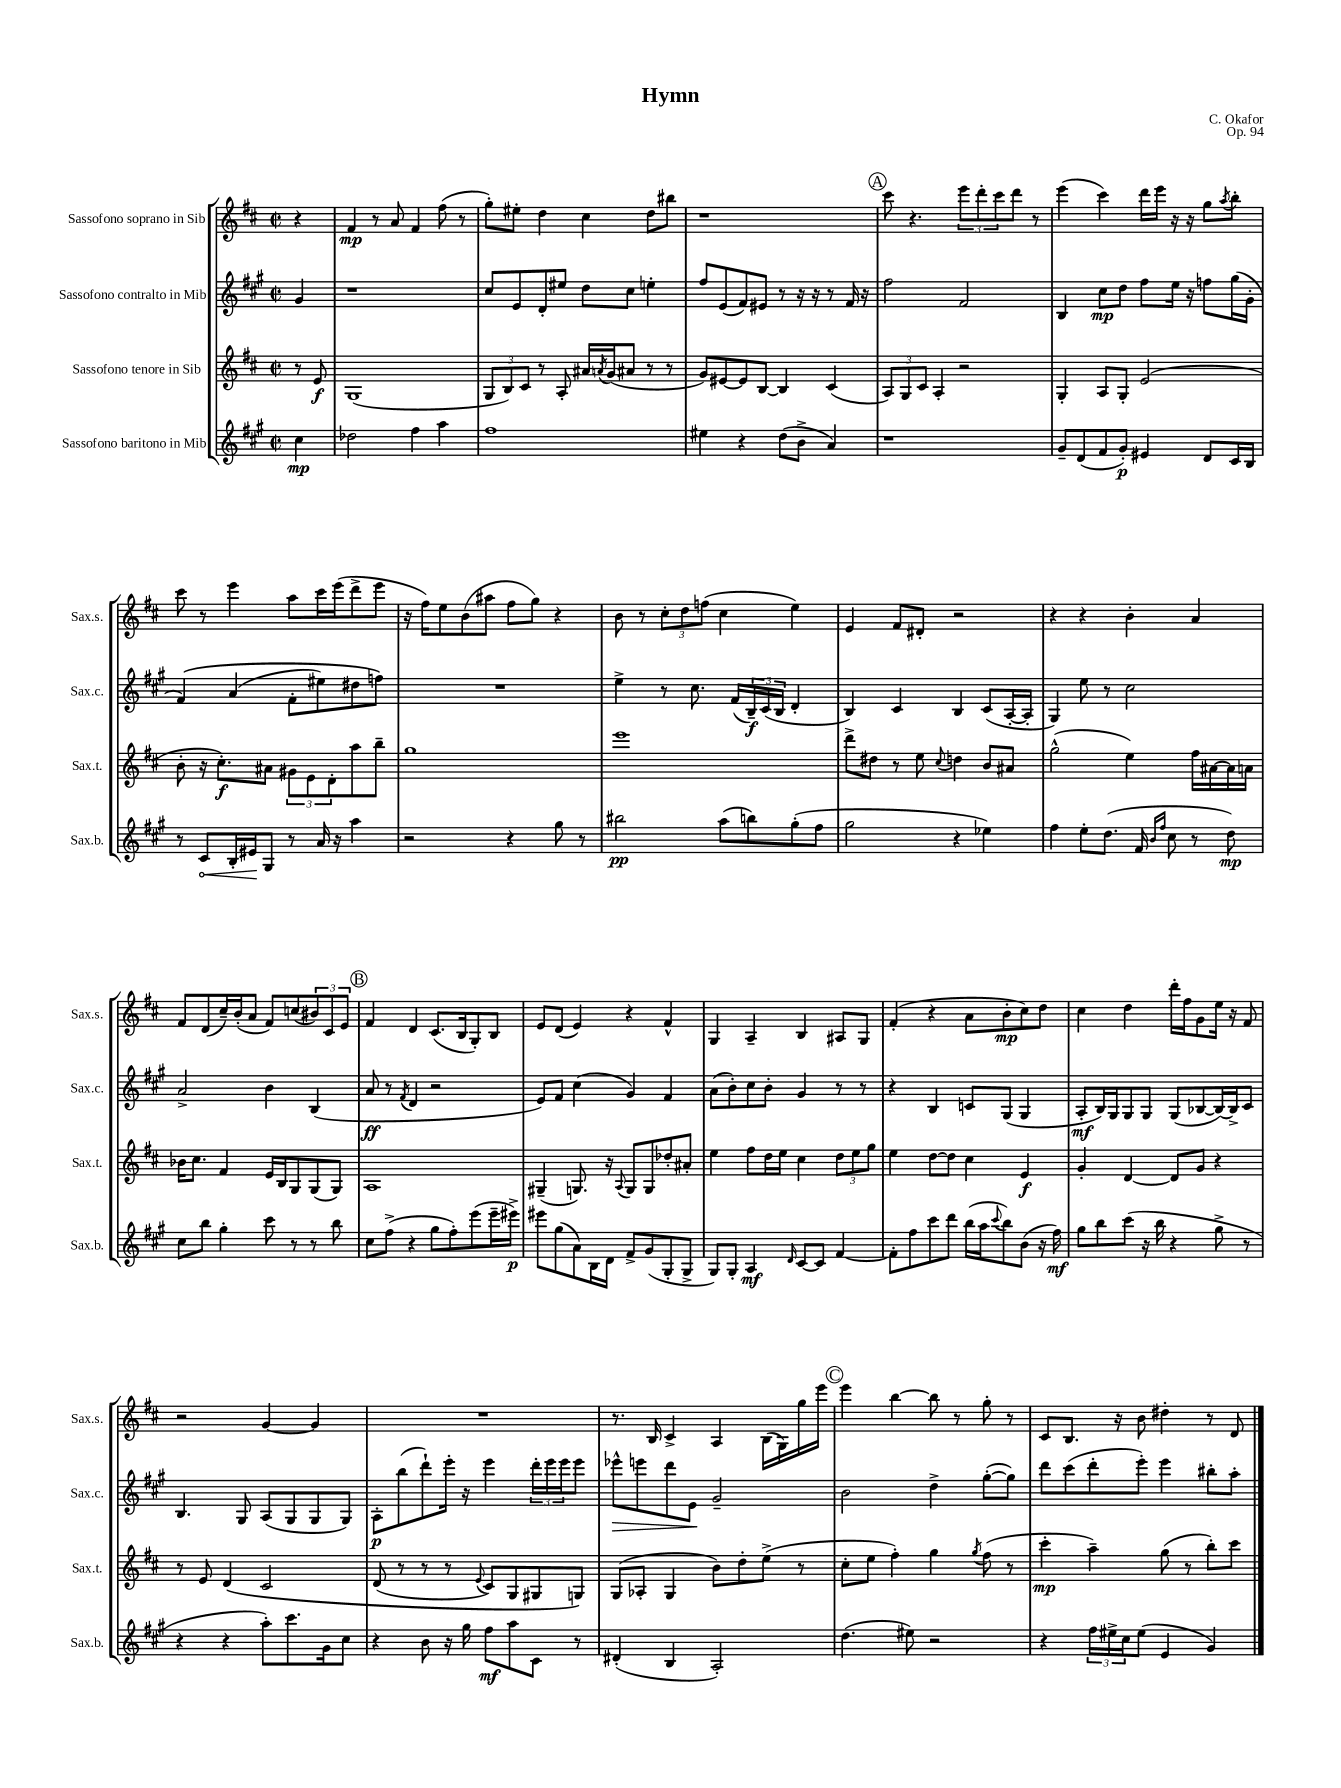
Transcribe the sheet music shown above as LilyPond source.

\header { title = "Hymn" composer = "C. Okafor" opus = "Op. 94" }
<<
\new StaffGroup <<
\new Staff = "s0" \with { instrumentName = "Sassofono soprano in Sib" shortInstrumentName = "Sax.s." } {
    \clef treble \key d \major \defaultTimeSignature \time 2/2 \partial 4
    r4 |
    fis'4\mp r8 a'8 fis'4 fis''8( r8 |
    g''8-.) eis''8-. d''4 cis''4 d''8 bis''8 |
    r1 |
    \mark \markup { \circle "A" } cis'''8 r4. \tuplet 3/2 { e'''8 d'''8-. cis'''8 } d'''8 r8 |
    e'''4( cis'''4) d'''16 e'''16 r16 r16 g''8 \acciaccatura { a''8 } b''8-. |
    cis'''8 r8 e'''4 a''8 cis'''16 e'''16( d'''8-> e'''8 |
    r16 fis''16) e''8 b'8( ais''8 fis''8 g''8) r4 |
    b'8 r8 \tuplet 3/2 { cis''8-. d''8 f''8( } cis''4 e''4) |
    e'4 fis'8 dis'8-. r2 |
    r4 r4 b'4-. a'4 |
    fis'8 d'8( cis''16--) b'16-.( a'8 fis'8) c''8( \tuplet 3/2 { bis'8) cis'8 e'8 } |
    \mark \markup { \circle "B" } fis'4 d'4 cis'8.( b16 g8-.) b8 |
    e'8 d'8( e'4) r4 fis'4-^ |
    g4 a4-- b4 ais8 g8 |
    fis'4-.( r4 a'8 b'8-.\mp cis''8) d''8 |
    cis''4 d''4 d'''16-. fis''16 g'8 e''16 r16 fis'8 |
    r2 g'4~ g'4 |
    R1 |
    r8. b16 cis'4-> a4 b16( g16) g''16 e'''16 |
    \mark \markup { \circle "C" } e'''4 b''4~ b''8 r8 g''8-. r8 |
    cis'8 b8. r16 b'8 dis''4-. r8 d'8 \bar "|." |
}
\new Staff = "s1" \with { instrumentName = "Sassofono contralto in Mib" shortInstrumentName = "Sax.c." } {
    \clef treble \key a \major \defaultTimeSignature \time 2/2 \partial 4
    gis'4 |
    r1 |
    cis''8 e'8 d'8-. eis''8 d''8 cis''8 e''4-. |
    fis''8 e'8( fis'8) eis'8 r8 r16 r16 r8 fis'16 r16 |
    \mark \markup { \circle "A" } fis''2 fis'2 |
    b4 cis''8\mp d''8 fis''8 e''16 r16 f''8 gis''16( gis'16-. |
    fis'4)\( a'4( fis'8-. eis''8) dis''8 f''8\) |
    R1 |
    e''4-> r8 cis''8. fis'16( \tuplet 3/2 { b16--\f) cis'16( b16 } d'4-. |
    b4) cis'4 b4 cis'8( a16~-. a16-. |
    gis4) e''8 r8 cis''2 |
    a'2-> b'4 b4( |
    \mark \markup { \circle "B" } a'8\ff r8 \acciaccatura { fis'8 } d'4 r2 |
    e'8) fis'8 cis''4( gis'4) fis'4 |
    a'8( b'8-.) cis''8 b'8-. gis'4 r8 r8 |
    r4 b4 c'8 gis8( gis4 |
    a8-.\mf b16) gis16 gis8 gis8 gis8( bes8~ bes16~) bes16-> cis'8 |
    b4. gis8 a8( gis8 gis8 gis8) |
    a8-.\p b''8( d'''8-!) e'''16-. r16 e'''4 \tuplet 3/2 { d'''16-. e'''16 e'''16 } e'''8 |
    ees'''8-^\> e'''8 d'''8 e'8\! gis'2-- |
    \mark \markup { \circle "C" } b'2 d''4-> gis''8~-.( gis''8) |
    d'''8 cis'''8( d'''8-. e'''8-.) e'''4 bis''8-. a''8-. \bar "|." |
}
\new Staff = "s2" \with { instrumentName = "Sassofono tenore in Sib" shortInstrumentName = "Sax.t." } {
    \clef treble \key d \major \defaultTimeSignature \time 2/2 \partial 4
    r8 e'8\f |
    g1( |
    \tuplet 3/2 { g8 b8) cis'8 } r8 a8-. ais'16 \acciaccatura { a'8 } g'16( ais'8 r8 r8 |
    g'8) eis'8~ eis'8 b8~ b4 cis'4( |
    \mark \markup { \circle "A" } \tuplet 3/2 { a8) g8 cis'8 } a4-. r2 |
    g4-. a8 g8-. e'2( |
    b'8-. r16 cis''8.-.\f) ais'8 \tuplet 3/2 { gis'8 e'8 d'8-. } a''8 b''8-- |
    g''1 |
    e'''1 |
    d'''8-> dis''8 r8 e''8 \appoggiatura { cis''8 } d''4 b'8 ais'8 |
    g''2-^( e''4) fis''16 ais'16~ ais'16 a'16 |
    bes'16 cis''8. fis'4 e'16 b16 g8 g8( g8) |
    \mark \markup { \circle "B" } a1 |
    gis4--( g8.) r16 \appoggiatura { a8 } g8 g8 des''8-. ais'8-. |
    e''4 fis''8 d''16 e''16 cis''4 \tuplet 3/2 { d''8 e''8 g''8 } |
    e''4 d''8~ d''8 cis''4 e'4\f |
    g'4-. d'4~ d'8 g'8 r4 |
    r8 e'8 d'4\( cis'2 |
    d'8( r8 r8 r8 \appoggiatura { e'8 } cis'8) g8 gis8 g8\) |
    g8( aes8-. g4 b'8) d''8-. e''8->( r8 |
    \mark \markup { \circle "C" } cis''8-. e''8 fis''4-.) g''4 \acciaccatura { g''8 } fis''8( r8 |
    cis'''4-.\mp a''4--) g''8( r8 b''8-.) cis'''8 \bar "|." |
}
\new Staff = "s3" \with { instrumentName = "Sassofono baritono in Mib" shortInstrumentName = "Sax.b." } {
    \clef treble \key a \major \defaultTimeSignature \time 2/2 \partial 4
    cis''4\mp |
    des''2 fis''4 a''4 |
    fis''1 |
    eis''4 r4 d''8( b'8-> a'4) |
    \mark \markup { \circle "A" } r1 |
    gis'8-- d'8( fis'8 gis'8-.\p) eis'4 d'8 cis'16 b16 |
    r8 \once \override Hairpin.circled-tip = ##t cis'8\< b16-. eis'16\! gis8 r8 a'16 r16 a''4 |
    r2 r4 gis''8 r8 |
    bis''2\pp a''8( b''8) gis''8-.( fis''8 |
    gis''2 r4 ees''4) |
    fis''4 e''8-. d''8.( fis'16 \grace { b'16 fis''16 } cis''8 r8 d''8\mp) |
    cis''8 b''8 gis''4-. cis'''8 r8 r8 b''8 |
    \mark \markup { \circle "B" } cis''8 fis''8->( r4 gis''8 fis''8-.) e'''8( e'''16-- eis'''16->\p) |
    eis'''8 gis''8( a'8) b16 d'16 fis'8-> gis'8( gis8-. gis8-> |
    gis8) gis8-. a4\mf \grace { d'16 } cis'8~ cis'8 fis'4~ |
    fis'8-. fis''8 cis'''8 d'''8 b''16( a''16 \appoggiatura { cis'''8 } b''8) b'8( r16 fis''16\mf) |
    gis''8 b''8 cis'''8( r16 b''16 r4 gis''8-> r8 |
    r4 r4 a''8-.) cis'''8. gis'16 cis''8 |
    r4 b'8 r16 gis''16 fis''8\mf a''8 cis'8 r8 |
    dis'4-.( b4 a2-.) |
    \mark \markup { \circle "C" } d''4.( eis''8) r2 |
    r4 \tuplet 3/2 { fis''16 eis''16-> cis''16 } eis''8( e'4 gis'4) \bar "|." |
}
>>
>>
\layout { \context { \Score \remove "Bar_number_engraver" } }
